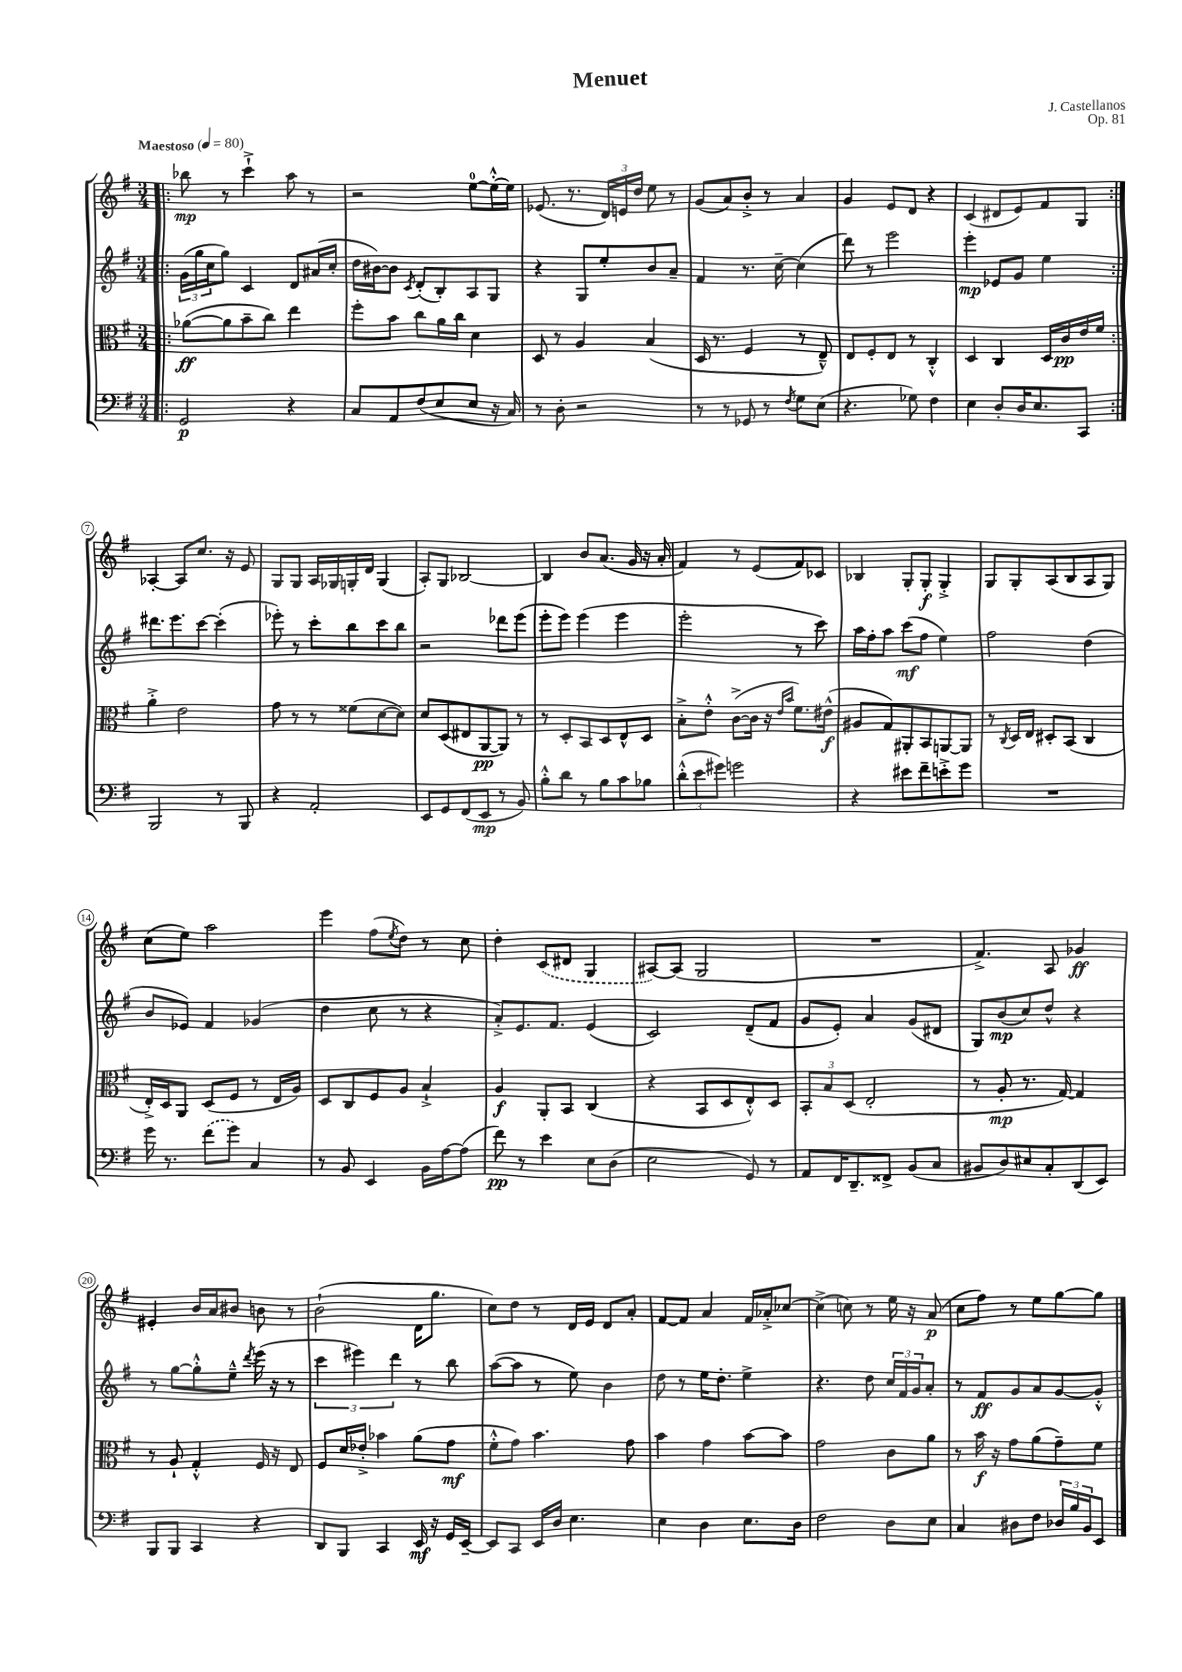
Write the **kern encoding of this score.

**kern	**dynam	**kern	**dynam	**kern	**dynam	**kern	**dynam
*part4	*part4	*part3	*part3	*part2	*part2	*part1	*part1
*staff4	*staff4	*staff3	*staff3	*staff2	*staff2	*staff1	*staff1
*clefF4	*	*clefC3	*	*clefG2	*	*clefG2	*
*k[f#]	*	*k[f#]	*	*k[f#]	*	*k[f#]	*
*M3/4	*	*M3/4	*	*M3/4	*	*M3/4	*
*MM80	*	*MM80	*	*MM80	*	*MM80	*
=1!|:	=1!|:	=1!|:	=1!|:	=1!|:	=1!|:	=1!|:	=1!|:
!	!	!	!	!	!	!LO:TX:a:B:t=Maestoso	!
2GG/	p	([8a-X\L	ff	(24g\LL	.	8bb-X\	mp
.	.	.	.	24gg\	.	.	.
.	.	.	.	24cc\J	.	.	.
.	.	8a-\]	.	8gg\J)	.	8r	.
.	.	8b~\	.	4c/	.	4ccc`^\	.
.	.	8cc\J)	.	.	.	.	.
4r	.	4ee\	.	8d/L	.	8aa\	.
.	.	.	.	(16a#X/L	.	8r	.
.	.	.	.	16cc'/JJ	.	.	.
=2	=2	=2	=2	=2	=2	=2	=2
8C/L	.	8ff#'\L	.	16dd\LL	.	2r	.
.	.	.	.	[16b#X\J)	.	.	.
8AA/	.	8b\J	.	8b#\J]	.	.	.
.	.	.	.	8qc/	.	.	.
(8F#/	.	8cc\L	.	(8d'/L	.	.	.
8E/	.	16a\L	.	8B'/)	.	.	.
.	.	16cc\JJ	.	.	.	.	.
8E/J	.	4d\	.	8A/	.	[8ee\L	.
16r	.	.	.	8G/J	.	16ee'^^\L_	.
16C/)	.	.	.	.	.	16ee\JJ]	.
=3	=3	=3	=3	=3	=3	=3	=3
8r	.	8D/	.	4r	.	(8.e-X/	.
8D'\	.	8r	.	.	.	.	.
.	.	.	.	.	.	8.r	.
2r	.	4A/	.	8G/L	.	.	.
.	.	.	.	8ee'/	.	24d/LL)	.
.	.	.	.	.	.	24en/	.
.	.	.	.	.	.	24dd/JJ	.
.	.	(4B/	.	8b/	.	8ee\	.
.	.	.	.	8a~/J	.	8r	.
=4	=4	=4	=4	=4	=4	=4	=4
8r	.	16D/	.	4f#/	.	(8g/L	.
.	.	8.r	.	.	.	.	.
8r	.	.	.	.	.	8a/)	.
8GG-X/	.	4F#/	.	8.r	.	8b'^/J	.
8r	.	.	.	.	.	8r	.
.	.	.	.	[16cc~\	.	.	.
8qF#/	.	.	.	.	.	.	.
8G\L	.	8r	.	(4cc\]	.	4a/	.
(8E\J	.	8E~^^/)	.	.	.	.	.
=5	=5	=5	=5	=5	=5	=5	=5
4.r	.	8E/L	.	8ddd\)	.	4g/	.
.	.	8F#'/	.	8r	.	.	.
.	.	8E/J	.	2eee\	.	8e/L	.
8G-X\)	.	8r	.	.	.	8d/J	.
4F#\	.	4C'^^/	.	.	.	4r	.
=6	=6	=6	=6	=6	=6	=6	=6
4E\	.	4D/	.	4eee'\	mp	(4c/	.
8D'/L	.	4C/	.	8e-X/L	.	8d#X/L	.
16D/K	.	.	.	8g/J	.	8e/)	.
8.E/	.	.	.	.	.	.	.
.	.	16D/LL	.	4ee\	.	8f#/	.
.	.	16c/	pp	.	.	.	.
8CC/J	.	16e/	.	.	.	8G/J	.
.	.	16f#/JJ	.	.	.	.	.
!!LO:LB:g=z
=7:|!	=7:|!	=7:|!	=7:|!	=7:|!	=7:|!	=7:|!	=7:|!
2BBB/	.	4a'^\	.	8.ddd#X\L	.	[4A-X'/	.
.	.	.	.	8.eee\	.	.	.
.	.	2e\	.	.	.	8A-/L]	.
.	.	.	.	[8ccc\J	.	8.cc/J	.
8r	.	.	.	(4ccc'\]	.	.	.
.	.	.	.	.	.	16r	.
8BBB/	.	.	.	.	.	8e/	.
=8	=8	=8	=8	=8	=8	=8	=8
4r	.	8g\	.	8eee-X'\)	.	8G/L	.
.	.	8r	.	8r	.	8G/J	.
2AA'/	.	8r	.	8ccc'\L	.	16A/LL	.
.	.	.	.	.	.	16G-X/	.
.	.	(8f##X\L	.	8bb\	.	16Gn'/	.
.	.	.	.	.	.	16d/JJ	.
.	.	[8d\	.	8ccc\	.	(4G/	.
.	.	8d\J])	.	8bb\J	.	.	.
=9	=9	=9	=9	=9	=9	=9	=9
8EE/L	.	8d/L	.	2r	.	8A'/L)	.
8GG/	.	(8D/	.	.	.	8G/J	.
(8FF#/	.	8E#X/	.	.	.	[2B-X/	.
8EE/J	mp	[8AA/	pp	.	.	.	.
8r	.	8AA/J])	.	8ddd-X\L	.	.	.
8BB/)	.	8r	.	(8eee\J	.	.	.
=10	=10	=10	=10	=10	=10	=10	=10
8B'^^\L	.	8r	.	8eee'\L	.	4B-/]	.
8d\J	.	8D'/L	.	8eee\J)	.	.	.
8r	.	8BB/	.	(4eee\	.	8b/L	.
8B\L	.	8D/	.	.	.	(8.a/J	.
8c\	.	8E^^/	.	4eee\	.	.	.
.	.	.	.	.	.	16g/	.
8B-X\J	.	8D/J	.	.	.	16r	.
.	.	.	.	.	.	16a'/	.
=11	=11	=11	=11	=11	=11	=11	=11
(12d'^^\L	.	8B'^\L	.	2eee'\	.	4f#/)	.
12e\	.	.	.	.	.	.	.
.	.	8e'^^\J	.	.	.	.	.
12g#X\J)	.	.	.	.	.	.	.
2gn\	.	([8c^\L	.	.	.	8r	.
.	.	16c\Jk]	.	.	.	(8e/L	.
.	.	16r	.	.	.	.	.
.	.	16qqe/LL	.	.	.	.	.
.	.	16qqb/JJ	.	.	.	.	.
.	.	8.f#\L)	.	8r	.	8f#/)	.
.	.	.	.	8ccc\)	.	8c-X/J	.
.	.	(16e#X^^\Jk	f	.	.	.	.
=12	=12	=12	=12	=12	=12	=12	=12
4r	.	8A#X/L	.	16aa\LL	.	4B-X/	.
.	.	.	.	16ff#'\J	.	.	.
.	.	8G/)	.	8aa\J	.	.	.
8e#X\L	.	8AA#X'/	.	(8ccc\L	mf	8G'/L	.
8f#~\	.	8BB/	.	8ff#\J	.	8G'/J	f
8en'^\	.	[8AAn/	.	4ee\)	.	4G'^/	.
8g\J	.	8AA/J]	.	.	.	.	.
=13	=13	=13	=13	=13	=13	=13	=13
2.r	.	8r	.	2ff#\	.	8G/L	.
.	.	8qC/	.	.	.	.	.
.	.	16D/LL	.	.	.	8G'/	.
.	.	16E/JJ	.	.	.	.	.
.	.	8D#X'/L	.	.	.	(8A/	.
.	.	(8BB/J	.	.	.	8B/	.
.	.	4C/	.	(4dd\	.	8A/	.
.	.	.	.	.	.	8G/J)	.
!!LO:LB:g=z
=14	=14	=14	=14	=14	=14	=14	=14
16g\	.	16E'^/LL)	.	8b/L	.	(8cc\L	.
8.r	.	16D/J	.	.	.	.	.
.	.	8AA/J	.	8e-X/J)	.	8ee\J)	.
(8f#\L	.	(8D/L	.	4f#/	.	2aa\	.
8g\J)	.	8F#/J	.	.	.	.	.
4C/	.	8r	.	(4g-X/	.	.	.
.	.	16E/LL	.	.	.	.	.
.	.	16A/JJ)	.	.	.	.	.
=15	=15	=15	=15	=15	=15	=15	=15
8r	.	8D/L	.	4dd\	.	4eee\	.
8BB/	.	8C/	.	.	.	.	.
4EE/	.	8F#/	.	8cc\	.	(8ff#\L	.
.	.	.	.	.	.	8qee/	.
.	.	8A/J	.	8r	.	8dd\J)	.
16BB\LL	.	4B`^/	.	4r	.	8r	.
[16A\J	.	.	.	.	.	.	.
(8A\J]	.	.	.	.	.	8cc\	.
=16	=16	=16	=16	=16	=16	=16	=16
8f#\)	pp	4A/	f	8a'^/L)	.	4dd'\	.
8r	.	.	.	8.e/	.	.	.
4e\	.	8AA'/L	.	.	.	(8c/L	.
.	.	.	.	8.f#/J	.	.	.
.	.	8BB/J	.	.	.	8d#X/J	.
8E\L	.	(4C/	.	(4e/	.	4G/	.
(8D\J	.	.	.	.	.	.	.
=17	=17	=17	=17	=17	=17	=17	=17
2E\	.	4r	.	2c/)	.	[8A#X/L)	.
.	.	.	.	.	.	(8A#/J]	.
.	.	8BB/L	.	.	.	2G/	.
.	.	8D/	.	.	.	.	.
8GG/)	.	8E'^^/)	.	(8d~/L	.	.	.
8r	.	8D/J	.	8f#/J	.	.	.
=18	=18	=18	=18	=18	=18	=18	=18
8AA/L	.	12BB'/L	.	8g/L	.	2.r	.
.	.	12B/	.	.	.	.	.
16FF#/K	.	.	.	8e'/J)	.	.	.
.	.	(12D/J	.	.	.	.	.
8.DD~/	.	.	.	.	.	.	.
.	.	2E'/	.	4a/	.	.	.
8FF##X^/J	.	.	.	.	.	.	.
(8BB/L	.	.	.	(8g/L	.	.	.
8C/J	.	.	.	8d#X/J	.	.	.
=19	=19	=19	=19	=19	=19	=19	=19
8BB#X/L	.	8r	.	8G/L)	.	4.f#^/)	.
8D/)	.	8A'/	mp	(8b/	mp	.	.
8E#X/	.	8.r	.	8cc/)	.	.	.
8C'/	.	.	.	8dd^^/J	.	8A/	.
.	.	[16G/)	.	.	.	.	.
(8DD/	.	4G/]	.	4r	.	4g-X/	ff
8EE/J)	.	.	.	.	.	.	.
!!LO:LB:g=z
=20	=20	=20	=20	=20	=20	=20	=20
8BBB/L	.	8r	.	8r	.	4e#X'/	.
8BBB/J	.	8A`/	.	[8gg\L	.	.	.
4CC/	.	4G'^^/	.	8gg'^^\]	.	16b/LL	.
.	.	.	.	.	.	16a/J	.
.	.	.	.	8ee~^^\J	.	8b#X/J	.
.	.	.	.	8qddd/	.	.	.
4r	.	16F#/	.	(16eee\	.	8bn\	.
.	.	16r	.	16r	.	.	.
.	.	8E/	.	8r	.	8r	.
=21	=21	=21	=21	=21	=21	=21	=21
8DD/L	.	8F#/L	.	6ccc\	.	(2b`\	.
8BBB/J	.	16d/L	.	.	.	.	.
.	.	.	.	6eee#X\)	.	.	.
.	.	16e-X'^/JJ	.	.	.	.	.
4CC/	.	4b-X\	.	.	.	.	.
.	.	.	.	6ddd\	.	.	.
16EE/	mf	(8a\L	.	8r	.	16d\KL	.
16r	.	.	.	.	.	8.gg\J	.
16GG/LL	.	8g\J	mf	8bb\	.	.	.
[16EE~/JJ	.	.	.	.	.	.	.
=22	=22	=22	=22	=22	=22	=22	=22
8EE/L]	.	8f#'^^\L	.	([8aa\L	.	8cc\L)	.
8CC/J	.	8g\J)	.	8aa\J]	.	8dd\J	.
16EE/LL	.	4.b\	.	8r	.	8r	.
16D/JJ	.	.	.	.	.	.	.
4.E\	.	.	.	8ee\)	.	16d/LL	.
.	.	.	.	.	.	16e/JJ	.
.	.	.	.	4b\	.	8d/L	.
.	.	8g\	.	.	.	8a'/J	.
=23	=23	=23	=23	=23	=23	=23	=23
4E\	.	4b\	.	8dd\	.	[8f#/L	.
.	.	.	.	8r	.	8f#/J]	.
4D\	.	4g\	.	16ee\KL	.	4a/	.
.	.	.	.	8.dd'\J	.	.	.
8.E\L	.	[8b\L	.	4ee^\	.	16f#/LL	.
.	.	.	.	.	.	16a-X'^/J	.
.	.	8b\J]	.	.	.	[8cc-X/J	.
16D\Jk	.	.	.	.	.	.	.
=24	=24	=24	=24	=24	=24	=24	=24
2F#\	.	2g\	.	4.r	.	(4cc-^\]	.
.	.	.	.	.	.	8ccn\)	.
.	.	.	.	8dd\	.	8r	.
8D\L	.	8c\L	.	24cc/LL	.	16ee\	.
.	.	.	.	24f#/	.	.	.
.	.	.	.	.	.	16r	.
.	.	.	.	24g/J	.	.	.
8E\J	.	8a\J	.	8a'/J	.	(8a/	p
=25	=25	=25	=25	=25	=25	=25	=25
4C/	.	8r	.	8r	.	8cc\L	.
.	.	16b\	f	8f#/L	ff	8ff#\J)	.
.	.	16r	.	.	.	.	.
8D#X\L	.	8g\L	.	8g/	.	8r	.
8F#\J	.	(8a\	.	8a/	.	8ee\L	.
24D-X/LL	.	8g~\)	.	[8g/	.	[8gg\	.
24B/	.	.	.	.	.	.	.
24BB/J	.	.	.	.	.	.	.
8EE/J	.	8f#\J	.	8g'^^/J]	.	8gg\J]	.
==	==	==	==	==	==	==	==
*-	*-	*-	*-	*-	*-	*-	*-
